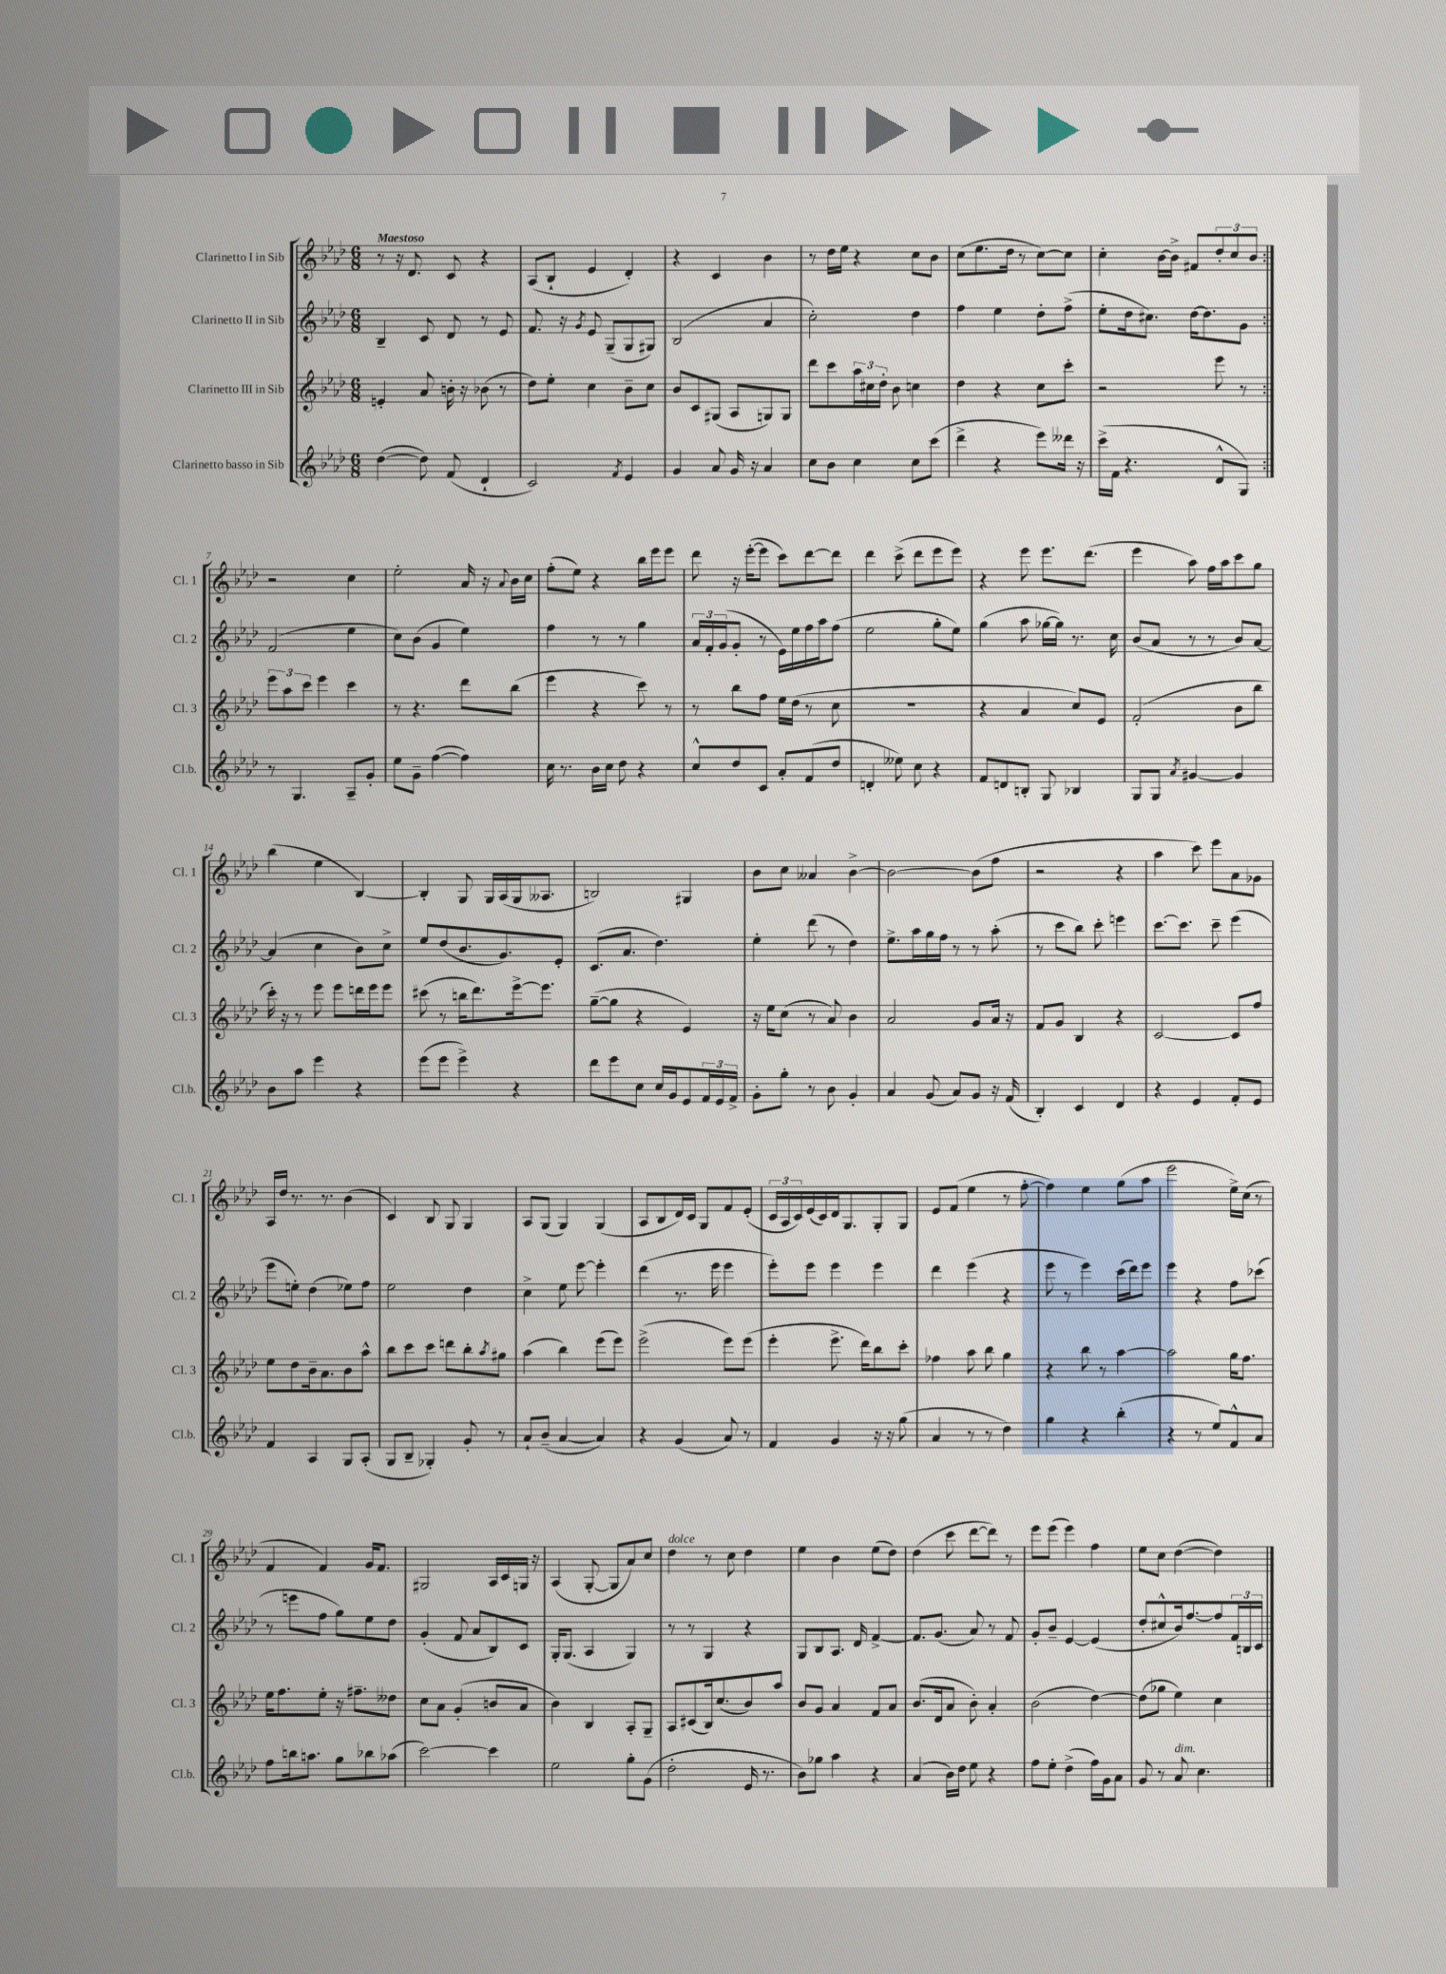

**kern	**kern	**kern	**kern
*part4	*part3	*part2	*part1
*staff4	*staff3	*staff2	*staff1
*I"Clarinetto basso in Sib	*I"Clarinetto III in Sib	*I"Clarinetto II in Sib	*I"Clarinetto I in Sib
*I'Cl.b.	*I'Cl. 3	*I'Cl. 2	*I'Cl. 1
*clefG2	*clefG2	*clefG2	*clefG2
*k[b-e-a-d-]	*k[b-e-a-d-]	*k[b-e-a-d-]	*k[b-e-a-d-]
*M6/8	*M6/8	*M6/8	*M6/8
=1	=1	=1	=1
!	!	!	!LO:TX:a:B:t=Maestoso
([4dd-\	4en'/	4B-~/	8r
.	.	.	16r
.	.	.	8.d-/
8dd-\])	8a-/	8c/	.
(8f/	16bn'\	8d-/	8c/
.	16r	.	.
4d-`/	(8b-X\	8r	4r
.	8r	8e-/	.
=2	=2	=2	=2
2c/)	8dd-\L)	8.f/	(8A-/L
.	8ee-'\J	.	8B-`/J
.	.	16r	.
.	.	8qg/	.
.	4cc\	8e-/	4e-/
.	.	(8G~/L	.
8qf/	.	.	.
4e-/	8b-~\L	8G/	4d-'/)
.	8cc\J	8G#X/J)	.
=3	=3	=3	=3
4g/	8b-/L	(2B-/	4r
.	8c/	.	.
8a-/	(8G#X/J	.	4c/
16g/	8A-/L	.	.
16r	.	.	.
4a-/	8Gn/)	4a-/	4b-\
.	8G/J	.	.
=4	=4	=4	=4
8cc\L	8ddd-\L	2cc'\)	8r
8b-\J	8ccc\	.	16dd-\LL
.	.	.	16ee-\JJ
4cc\	24aa-\L	.	4r
.	24cc#X\	.	.
.	24dd-'\JJ	.	.
.	8b-\	.	.
8cc\L	4ccn\	4dd-\	8cc\L
(8ccc\J	.	.	8b-\J
=5	=5	=5	=5
4ddd-^\	4dd-\	4ff\	(8cc\L
.	.	.	8.ee-\
4r	4r	4ee-\	.
.	.	.	16dd-\Jk
.	.	.	8r
8eee-\L)	8cc\L	8dd-'\L	[8cc\L)
16ddd--X\Jk	8ccc'\J	(8ff^\J	8cc\J]
16r	.	.	.
=6	=6	=6	=6
(16ccc^\LL	2r	8ee-'\L	4cc'\
16f\JJ	.	.	.
4.r	.	16dd-\k	.
.	.	8.cc#X\J)	.
.	.	.	[16b-\LL
.	.	.	16b-^\JJ]
.	.	[16dd-\KL	8f#X/L
.	.	8.dd-\]	.
8d-^^/L	8eee-\	.	12dd-'/
.	.	.	12cc/
8G/J)	8r	8g\J	.
.	.	.	12b-/J
!!LO:LB:g=z
=7:|!	=7:|!	=7:|!	=7:|!
8r	12eee-\L	(2f/	2r
.	12aa-\	.	.
4.G/	.	.	.
.	12ccc\J	.	.
.	4eee-\	.	.
8A-~/L	4ccc\	4ee-\	4cc\
8g'/J	.	.	.
=8	=8	=8	=8
8ee-\L	8r	8cc\L)	2ee-'\
8g~\J	4.r	(8b-\J	.
([4ff\	.	4g/	.
4ff\])	8ddd-\L	4ee-\)	16a-/
.	.	.	16r
.	.	.	8qqa-/
.	(8bb-\J	.	16b-\LL
.	.	.	16cc\JJ
=9	=9	=9	=9
16cc\	4eee-\	4ff\	(8ff'\L
8.r	.	.	.
.	.	.	8ee-\J)
16b-\LL	4r	8r	4r
16cc\JJ	.	.	.
8dd-\	.	8r	.
4r	8ccc\)	4gg\	16bb-\LL
.	.	.	16eee-\J
.	8r	.	8eee-\J
=10	=10	=10	=10
8cc^^/L	8r	24a-/LL	8ddd-\
.	.	24f'/	.
.	.	(24g/J	.
8dd-/	8bb-\L	8g'/J	16r
.	.	.	([16eee-'\KL
8c/J	8ff\J	8r	8eee-\J]
8a-'/L	16ee-\LL	16e-\LL)	8ccc\L)
.	(16dd-\JJ	16ee-\	.
(8f/	8r	16ff\	[8ddd-\
.	.	16aa-\J	.
8dd-/J	8cc\	(8ff\J	8ddd-\J]
=11	=11	=11	=11
4dn'/	2.r	2ee-\	4ddd-\
8ee--X\)	.	.	(8ccc^\
8cc\	.	.	8ddd-\L
4r	.	8gg'\L	8eee-\
.	.	8ee-\J)	8eee-\J)
=12	=12	=12	=12
8f/L	4r	(4gg\	4r
8dn/	.	.	.
8Bn'/J	4a-/	8aa-\	8eee-\
8G/	.	[16gg-X\LL	8.eee-\L
.	.	16gg-\JJ])	.
4B-X/	8cc/L)	8.r	.
.	.	.	(8.ddd-\J
.	8e-/J	.	.
.	.	16cc\	.
=13	=13	=13	=13
8G/L	(2f'/	(8b-/L	4eee-\
8G/J	.	8a-/J	.
8qa-/	.	.	.
[4g#X/	.	8r	8aa-\)
.	.	8r	16ff\LL
.	.	.	16aa-\J
4g#/]	8b-\L	8b-/L)	8ccc\
.	8bb-\J	[8a-/J	8gg\J
!!LO:LB:g=z
=14	=14	=14	=14
8b-\L	16ccc'\)	(4a-/]	(4bb-\
.	16r	.	.
8aa-\J	8r	.	.
4eee-\	8eee-\	4cc\	4ee-\
.	8eee-\L	.	.
4r	16dddn\L	8b-\L)	[4B-/)
.	16eee-\J	.	.
.	8eee-\J	8cc^\J	.
=15	=15	=15	=15
(8eee-\L	(8ccc#X\	8ee-/L	4B-'/]
8eee-\J	8r	(8dd-/	.
4eee-^\)	16bbn\KL	8.b-/	8G/
.	8.ddd-\)	.	.
.	.	.	16G/LL
.	.	8.g/)	(16A-/
4r	[16eee-^\k	.	16G/J
.	8.eee-\J]	.	8.A--X/J
.	.	8e-'/J	.
=16	=16	=16	=16
8ddd-\L	([8gg~\L	(8.c/L	2Bn/)
8eee-\	8gg\J]	.	.
.	.	8.a-/J	.
8cc\J	4r	.	.
16cc/LL	.	4.dd-\)	.
16g/J	.	.	.
8e-/	4e-/)	.	4G#X/
24f/L	.	.	.
24e-/	.	.	.
24f^/JJ	.	.	.
=17	=17	=17	=17
8g'\L	16r	4ee-'\	8b-\L
.	16ee-\KL	.	.
8gg'\J	(8cc\J	.	8cc\J
8r	8r	(8ddd-\	4a--X/
8b-\	8a-/)	8r	.
4g'/	4b-\	4dd-\)	[4b-^\
=18	=18	=18	=18
4a-/	2a-/	8.ee-^\L	2b-\_
.	.	16aa-\L	.
(8g/	.	16gg\	.
.	.	16ff\JJ	.
8a-/L)	.	8r	.
8g/J	8g/L	8r	(8b-\L]
16r	16a-/Jk	(8aa-'\	8ff\J
(16f/	16r	.	.
=19	=19	=19	=19
4B-'/)	8f/L	8r	2r
.	8g/J	8ccc\L	.
4c/	4B-/	8bb-\J)	.
.	.	8ccc'\	.
4d-/	4r	4eeen\	4r
=20	=20	=20	=20
4r	[2c/	[8.ccc\L	4aa-\
.	.	8.ccc\J]	.
4e-/	.	.	8ccc\)
.	.	8ccc~\	8eee-\L
8f'/L	8c/L]	(4eee-\	8a-\
8e-/J	8ff/J	.	8g-X\J
!!LO:LB:g=z
=21	=21	=21	=21
4f/	8ee-\L	8eee-\L	16A-/LL
.	.	.	16dd-/JJ
.	8dd-\	8een'\J)	8.r
4A-/	16b-~\k	(4dd-\	.
.	8.a-\	.	8.r
8G/L	8b-\	8ee-X\L)	(4b-\
(8A-'/J	8aa-^^\J	8ff\J	.
=22	=22	=22	=22
8G/L	8bb-\L	2ee-\	4c/)
8B-~/J	8ccc\	.	.
4G-X'/)	8ccc\J	.	8B-/
.	8dddn\L	.	8G/
8g'/	8bb-'\	4dd-\	4G/
.	8qaa-/	.	.
8r	8gg#X\J	.	.
=23	=23	=23	=23
8a-`/L	(4aa-\	4cc^\	8A-/L
(8b-~/J	.	.	(8G/J
[4a-/	4bb-\)	8ee-\	4G/)
.	.	[8eee-\	.
4a-/])	(8eee-\L	4eee-'\]	(4G/
.	8eee-\J)	.	.
=24	=24	=24	=24
4r	(2eee-^\	(4ddd-\	8A-/L
.	.	.	8B-/
(4g/	.	8.r	16d-/L)
.	.	.	16c/JJ
.	.	.	8G/L
.	.	16eee-\	.
8a-/)	8eee-\L)	4eee-\	8f/
8r	(8eee-\J	.	(8e-'/J
=25	=25	=25	=25
4f/	4eee-'\	8eee-'\L)	24c/LL
.	.	.	24A-/
.	.	.	24c/)
.	.	8eee-\J	(16e-/
.	.	.	16c/)
4g/	8.eee-^\	4eee-\	16d-/J
.	.	.	8.G/
.	16ddd-\KL)	.	.
16r	8bb-\	4eee-\	8G'/
16r	.	.	.
(8gg\	8ccc'\J	.	8G/J
=26	=26	=26	=26
4a-/	4ff-X\	4ddd-\	8e-/L
.	.	.	(8f/J
8r	8aa-\	(4eee-\	4ee-\
8r	8bb-\	.	.
4dd-\)	4gg\	4r	8r
.	.	.	[8ff'\
=27	=27	=27	=27
4gg\	4r	8eee-\	4ff\])
.	.	8r	.
4r	8bb-\	4eee-\)	4ee-\
.	8r	.	.
(4bb-'\	[4aa-\	(16ccc\LL	(8gg\L
.	.	16ddd-\J)	.
.	.	8eee-\J	8aa-\J
=28	=28	=28	=28
4r	2aa-\]	4eee-\	2eee-\
8r	.	4r	.
8ee-/L)	.	.	.
8f^^/	16gg\KL	8ff\L	16ee-^\LL)
.	8.ff\J	.	(16cc\JJ
8a-/J	.	(8ccc-X\J	8r
!!LO:LB:g=z
=29	=29	=29	=29
8ff\L	16ee-\KL	8r	4f/
.	8.ff\	.	.
16bbn\k	.	8eeen\L	.
8.aan\J	.	.	.
.	8ee-'\J	8ff\J	4f/)
8gg\L	16r	8gg\L)	.
.	8.ff#X~\L	.	.
8bb-X\	.	8ee-\	16g/KL
.	.	.	8.f/J
(8aa-X\J	8dd--X\J	8dd-\J	.
=30	=30	=30	=30
[2ccc\)	8cc\L	(4g'/	2G#X/
.	8a-\J	.	.
.	(4g'/	8f/	.
.	.	8a-/L	.
4ccc\]	8bn/L	8B-/)	16A-/LL
.	.	.	16c/
.	8a-/J	8c/J	16Gn/JJ
.	.	.	16r
=31	=31	=31	=31
2ee-\	4b-\)	16G'/KL	(4A-/
.	.	(8.G/J	.
.	4B-/	4A-/	[8G'/
.	.	.	8G/L]
8gg'\L	8A-'/L	4G/)	8a-/)
(8g\J	8G~/J	.	8cc/J
=32	=32	=32	=32
!	!	!	!LO:TX:a:i:t=dolce
2dd-'\	8A-/L	8r	4dd-\
.	(8c#X/	8r	.
.	16B-/k)	4G/	8r
.	(8.cc/	.	.
.	.	.	8cc\
16e-/	8b-/)	4r	4dd-\
8.r	.	.	.
.	8aa-/J	.	.
=33	=33	=33	=33
8b-\L)	8b-/L	8G/L	4ee-\
8gg-X\J	8g/J	8B-/	.
4aa-\	4a-/	8.A-/J	4b-\
.	.	16d-/	.
4r	8f/L	[4f^/	(8ee-\L
.	8a-/J	.	8dd-\J)
=34	=34	=34	=34
(4a-/	(8.b-/L	8.f/L]	(4dd-\
.	16d-/k	(8.g/J	.
16b-\LL)	8a-/J	.	8ccc\
16dd-\JJ	.	.	.
8ee-\	8b-'\)	8a-/)	[8ddd-\L
4r	4a-'/	8r	8ddd-\J])
.	.	8f/	8r
=35	=35	=35	=35
8ff\L	(2b-\	8g'/L	8eee-\L
8ee-'\J	.	8b-~/J	(8eee-\J
(4dd-^\	.	[4e-/	4eee-\)
16ff\LL)	[4dd-\)	(4e-/]	4ff\
16g\J	.	.	.
8a-\J	.	.	.
=36	=36	=36	=36
8g/	(8dd-\L]	8dd-'/L	8ee-\L
8r	8gg-X\J	8cc#X^^/	8cc\J
!LO:TX:a:i:t=dim.	!	!	!
8a-/	4ee-\)	16b-/k)	([4dd-\
.	.	[8.ff/	.
4.cc\	.	.	.
.	4cc\	8ff/]	4dd-\])
.	.	24f/L	.
.	.	24Bn/	.
.	.	24c/JJ	.
==	==	==	==
*-	*-	*-	*-
